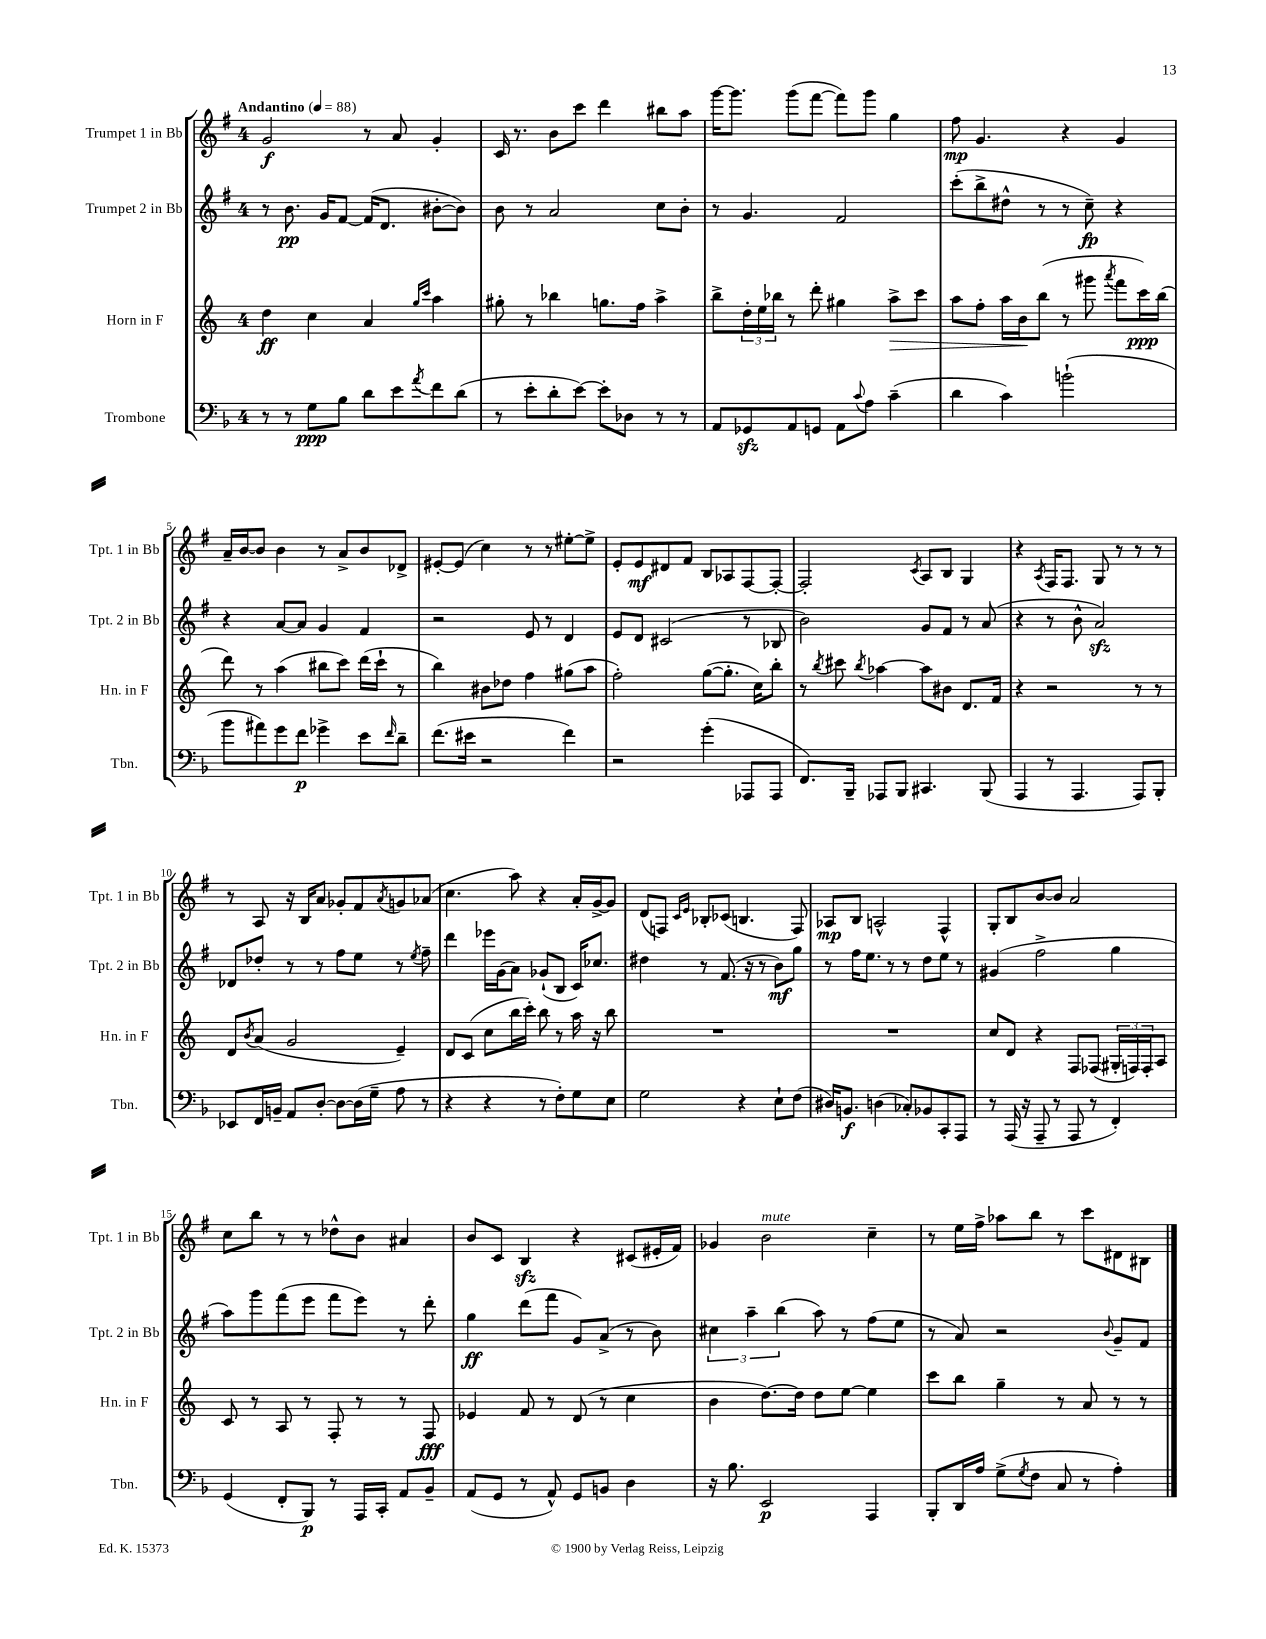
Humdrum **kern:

**kern	**kern	**kern	**kern
*staff4	*staff3	*staff2	*staff1
*clefF4	*clefG2	*clefG2	*clefG2
*k[b-]	*k[]	*k[f#]	*k[f#]
*M4/4	*M4/4	*M4/4	*M4/4
*MM88	*MM88	*MM88	*MM88
8r	4dd\	8r	2g/
8r	.	8.b\	.
8G\L	4cc\	.	.
.	.	16g/LK	.
8B-\J	.	[8f#/J	.
8d\L	4a/	(16f#/]LK	8r
.	.	8.d/J	.
8e\	.	.	8a/
.	16qqgg/LL	.	.
8qa/	16qqccc/JJ	.	.
8f\	4aa\	[8b#'\L	4g'/
(8d\J	.	8b#\]J)	.
=	=	=	=
8r	8gg#'\	8b\	16c/
.	.	.	8.r
8e'\L	8r	8r	.
8d'\	4bb-\	2a/	8b\L
[8e\J)	.	.	8ccc\J
8e'\]L	8.gg\L	.	4ddd\
8D-\J	.	.	.
.	16ff\Jk	.	.
8r	4aa^\	8cc\L	8bb#\L
8r	.	8b'\J	8aa\J
=	=	=	=
8AA/L	8bb^\L	8r	[16ggg\LK
.	.	.	8.ggg\]J
8GG-/	24dd'\L	4.g/	.
.	24ee\	.	.
.	24bb-\JJ	.	.
8AA/	8r	.	(8ggg\L
8GG/J	8ddd'\	.	[8fff#\J
8AA\L	4gg#\	2f#/	8fff#\]L)
8qqc/	.	.	.
8A\J	.	.	8ggg\J
(4c~\	8aa^\L	.	4gg\
.	8ccc\J	.	.
=	=	=	=
4d\	8aa\L	(8ccc'\L	8ff#\
.	8ff'\J	8bb^\	4.g/
4c\)	16aa\LL	8dd#^^\J	.
.	16b\J	.	.
.	(8bb\J	8r	.
(2b`\	8r	8r	4r
.	8ggg#\	8cc~\)	.
.	8qaaa/	.	.
.	8fff\L	4r	4g/
.	16ccc\L)	.	.
.	(16bb\JJ	.	.
=	=	=	=
8b-\L	8ddd\)	4r	16a~/LL
.	.	.	[16b/J
8a#\)	8r	.	8b/]J
8g\	(4aa\	[8a/L	4b\
8f\J	.	8a/]J	.
4g-^\	8bb#\L	4g/	8r
.	8ccc\J)	.	8a^/L
8e\L	(16ddd\LL	4f#/	8b/
.	16ccc`\JJ	.	.
16qqf/	.	.	.
8d~\J	8r	.	8d-^/J
=	=	=	=
(8.f\L	4bb\)	2r	[8e#'/L
.	.	.	(8e#/]J
16e#\Jk	.	.	.
2r	8b#\L	.	4cc\)
.	8dd-\J	.	.
.	4ff\	8e/	8r
.	.	8r	8r
4f\)	(8gg#\L	4d/	[8ee#'\L
.	8aa\J	.	8ee#^\]J
=	=	=	=
2r	2ff'\)	8e/L	8e'/L
.	.	8d/J	8e/
.	.	(2c#/	8d#/
.	.	.	8f#/J
(4g'\	([8gg\L	.	8B/L
.	8.gg'\]J	.	8A-/
8AAA-/L	.	8r	[8F#/
.	16cc\LK)	.	.
8AAA-/J	8bb'\J	8B-/	8F#'/_J
=	=	=	=
8.FF/L)	8r	2b\)	2F#'/]
.	8qbb/	.	.
.	8ccc#\	.	.
16BBB-~/Jk	.	.	.
.	8qbb/	.	.
8AAA-/L	[4aa-\	.	.
8BBB-/J	.	.	.
.	.	.	8qc/
4.CC#/	8aa-\]L	8g/L	8A/L
.	8b#\J	8f#/J	8B/J
.	8.d/L	8r	4G/
(8BBB-/	.	(8a/	.
.	16f/Jk	.	.
=	=	=	=
4AAA/	4r	4r	4r
.	.	.	8qA/
8r	2r	8r	16F#/LK
.	.	.	8.F#/J
4.AAA/	.	8b^^\	.
.	.	2a/)	8G/
.	.	.	8r
8AAA/L)	8r	.	8r
8BBB-'/J	8r	.	8r
=	=	=	=
8EE-/L	8d/L	8d-/L	8r
.	8qb/	.	.
16FF/L	(8a/J	8dd-'/J	8A/
16BB~/JJ	.	.	.
8AA/L	2g/	8r	16r
.	.	.	16B/LK
[8D'/J	.	8r	8a/J
8D\_L	.	8ff#\L	8g-'/L
(16D\]L	.	8ee\J	8f#/
16G~\JJ	.	.	.
.	.	.	8qa/
8A\	4e~/)	8r	8g/
.	.	8qee/	.
8r	.	8ff#~\	(8a-/J
=	=	=	=
4r	8d/L	4ddd\	4.cc\
.	(8c/J	.	.
4r	8cc\L	16eee-\LL	.
.	.	(16g\J	.
.	16bb\L	8a\J)	8aa\)
.	16ccc'\JJ)	.	.
8r	8bb\	(8g-`/L	4r
8F'\L)	8r	8B/J	.
8G\	16aa\	16c/LK)	16a'/LL
.	16r	8.cc-/J	[16g^/J
8E\J	8bb\	.	8g/]J
=	=	=	=
2G\	1r	4dd#\	(8d/L
.	.	.	8F/J)
.	.	.	16qqc/LL
.	.	.	16qqe/JJ
.	.	8r	8B-'/L
.	.	(8.f#/	(8c-/J
4r	.	.	4.B/
.	.	16r	.
.	.	8r	.
8E`\L	.	8b\L)	.
(8F\J	.	8gg\J	8F/)
=	=	=	=
16D#/LK)	1r	8r	8A-/L
8.BB/J	.	.	.
.	.	16ff#\LK	8B/J
.	.	8.ee\J	.
(4D\	.	.	2A^^/
.	.	8r	.
8C-'/L)	.	8r	.
8BB-/	.	8dd\L	.
8CC'/	.	8ee\J	4F#^^/
8AAA/J	.	8r	.
=	=	=	=
8r	8cc/L	(4g#/	8G'/L
(16AAA/	8d/J	.	8B/
16r	.	.	.
8AAA~/	4r	2ff#^\	[8b/
8r	.	.	8b/]J
8AAA/	8F/L	.	2a/
8r	(8F-/J	.	.
4FF'/)	24G#'/LL	4gg\	.
.	24F/)	.	.
.	24F'/J	.	.
.	8A/J	.	.
=	=	=	=
(4GG/	8c/	8aa\L)	8cc\L
.	8r	8ggg\	8bb\J
8FF'/L	8A/	(8fff#\	8r
8BBB-/J)	8r	8eee\J	8r
8r	8F'/	8fff#\L	8dd-^^\L
16AAA/LL	8r	8eee\J)	8b\J
16CC'/JJ	.	.	.
8AA/L	8r	8r	4a#/
8BB-~/J	8F/	8ddd'\	.
=	=	=	=
(8AA/L	4e-/	4gg\	8b/L
8GG/J	.	.	8c/J
8r	8f/	(8ddd\L	4B/
8AA^^/)	8r	8fff#\J	.
8GG/L	(8d/	8g/L)	4r
8BB/J	8r	(8a^/J	.
4D\	4cc\	8r	(8c#/L
.	.	8b\)	16e#'/L
.	.	.	16f#/JJ)
=	=	=	=
16r	4b\	6cc#\	4g-/
8.B-\	.	.	.
.	.	6aa~\	.
2EE/	[8.dd\L)	.	2b\
.	.	(6bb\	.
.	16dd\]Jk	.	.
.	8dd\L	8aa\)	.
.	[8ee\J	8r	.
4AAA/	4ee\]	(8ff#\L	4cc~\
.	.	8ee\J	.
=	=	=	=
8BBB-'/L	8ccc\L	8r	8r
16DD/L	8bb\J	8a/)	16ee\LL
16A/JJ	.	.	16ff#^\JJ
(8G^\L	4gg~\	2r	8aa-\L
8qG/	.	.	.
8F\J	.	.	8bb\J
8C/	8r	.	8r
8r	8a/	.	8ccc\L
.	.	8qqb/	.
4A'\)	8r	8g~/L	8d#\
.	8r	8f#/J	8B#\J
==	==	==	==
*-	*-	*-	*-
